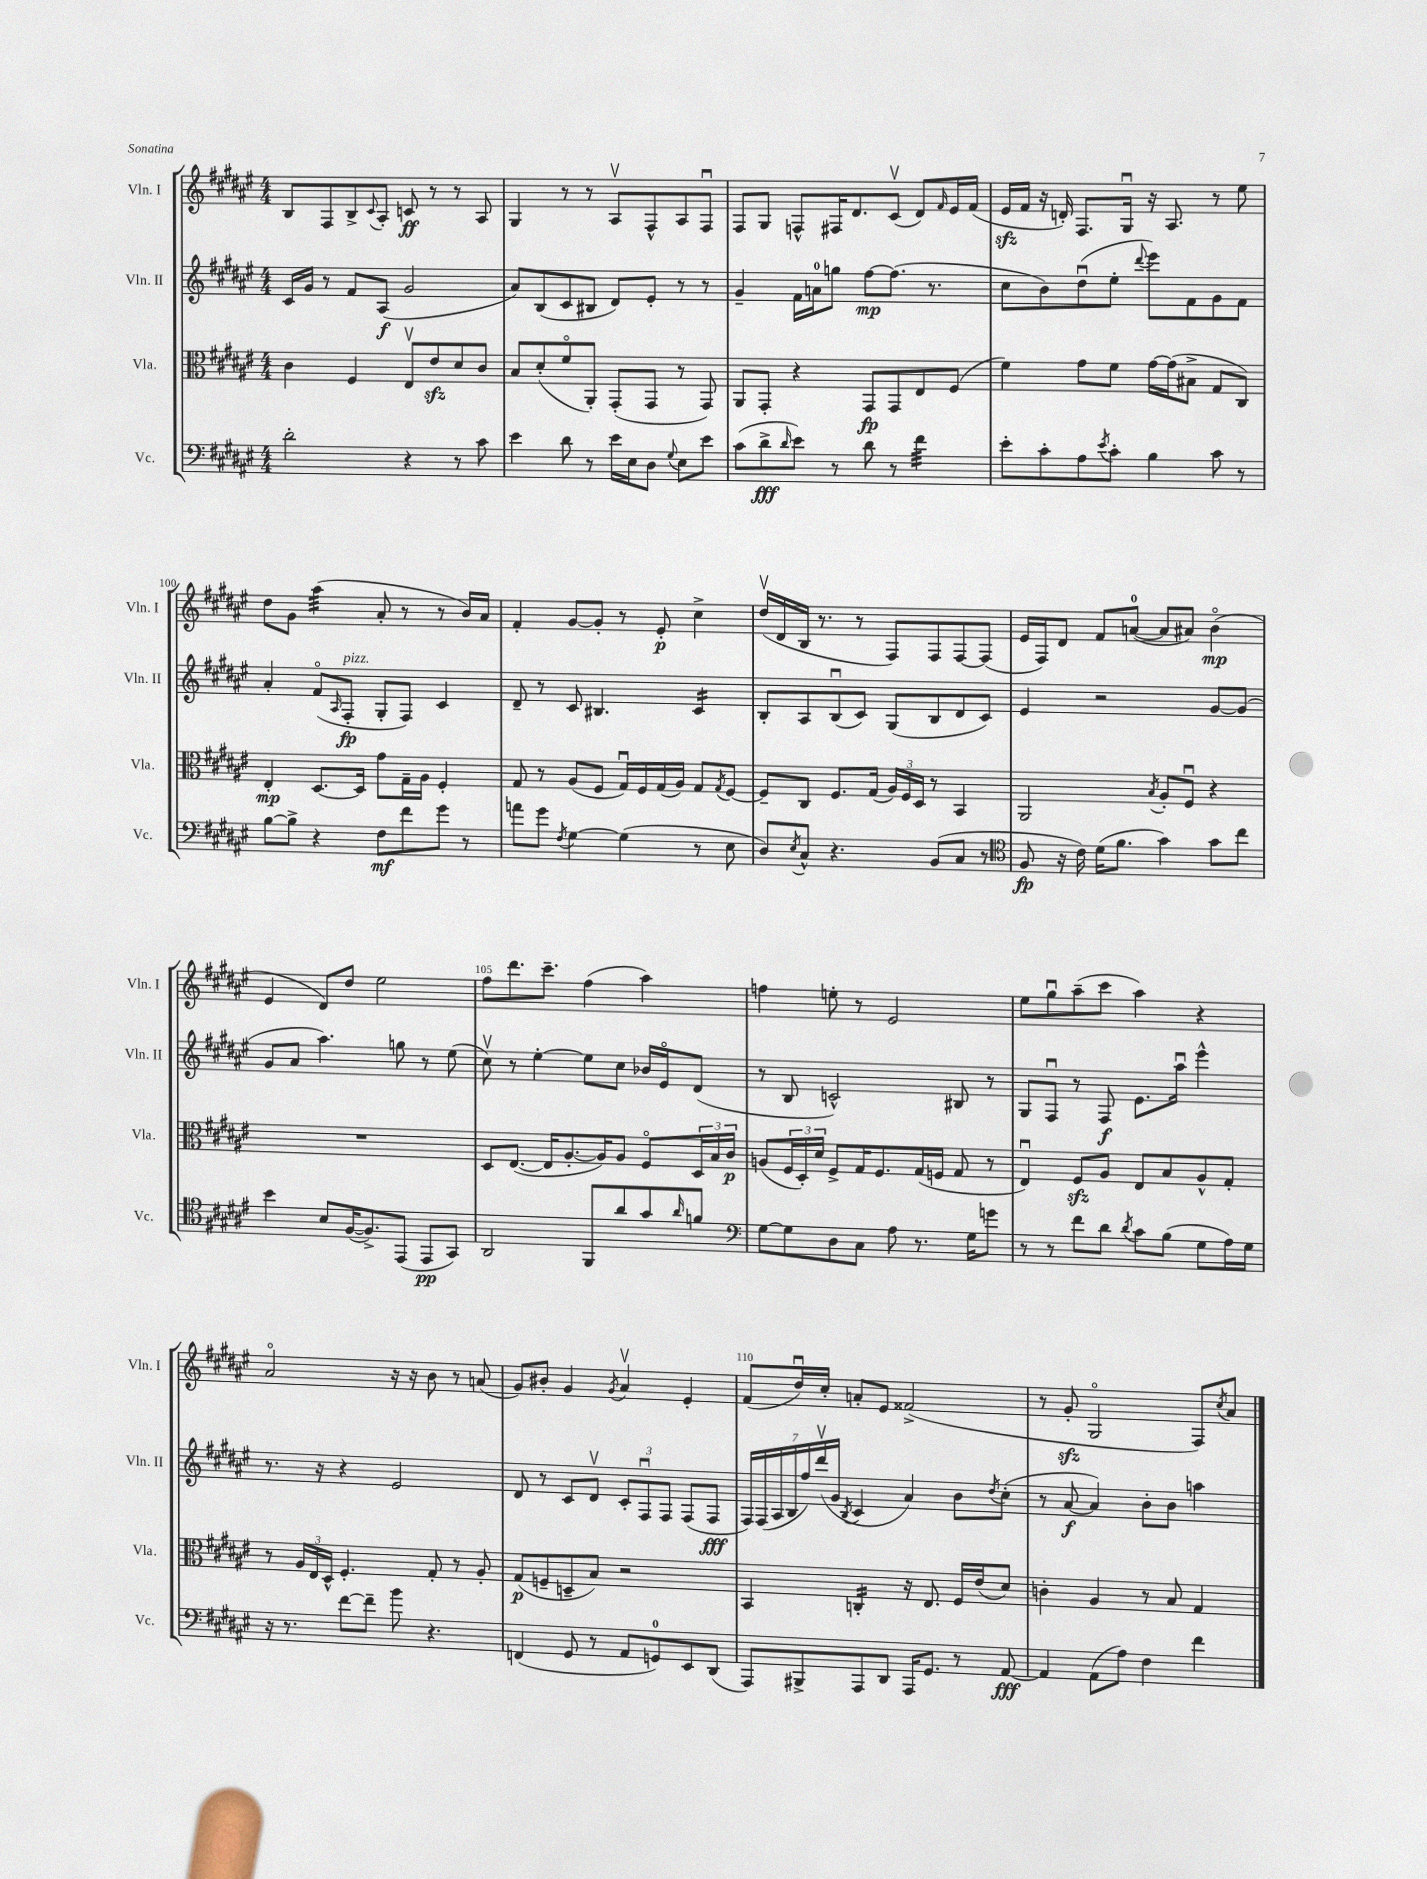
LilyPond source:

<<
\new StaffGroup <<
\new Staff = "s0" \with { instrumentName = "Vln. I" shortInstrumentName = "Vln. I" } {
    \clef treble \key fis \major \numericTimeSignature \time 4/4
    b8 fis8 b8-> \appoggiatura { cis'8 } ais8-. c'8\ff r8 r8 ais8 |
    gis4 r8 r8 ais8\upbow fis8-^ ais8 fis8\downbow |
    fis8 gis8 f8-^ fis16 dis'8. cis'8\upbow( dis'8) \grace { fis'16 } eis'16 fis'16( |
    eis'16\sfz fis'16 r16 d'16-.) fis8. gis16\downbow r16 ais8. r8 eis''8 |
    dis''8 gis'8 ais''4:32( ais'8-. r8 r8 b'16) ais'16 |
    fis'4-. gis'8~ gis'8-. r8 eis'8-.\p cis''4-> |
    dis''16\upbow( dis'16 b16 r8. r8 fis8) fis8 fis8~ fis8( |
    eis'16 fis16) dis'8 fis'8 a'8-0~( a'8 ais'8) b'4\flageolet\mp( |
    eis'4 dis'8) dis''8 eis''2 |
    fis''8 dis'''8. cis'''8.-- fis''4( ais''4) |
    f''4 e''8-. r8 eis'2 |
    eis''8 gis''8\downbow ais''8--( cis'''8 ais''4) r4 |
    ais'2\flageolet r16 r16 b'8 r8 a'8( |
    gis'8) bis'8-. gis'4 \acciaccatura { gis'8 } ais'4\upbow eis'4-. |
    fis'8( dis''16\downbow) cis''16-. a'8-. eis'8 fisis'2->( |
    r8 gis'8-.\sfz gis2\flageolet fis8) \acciaccatura { cis''8 } ais'8 \bar "|." |
}
\new Staff = "s1" \with { instrumentName = "Vln. II" shortInstrumentName = "Vln. II" } {
    \clef treble \key fis \major \numericTimeSignature \time 4/4
    cis'16 gis'16 r8 fis'8 ais8\f( gis'2 |
    ais'8) b8( cis'8 bis8 dis'8) eis'8-. r8 r8 |
    gis'4-- fis'16 a'16-0 g''8 fis''8~\mp fis''8.( r8. |
    cis''8 b'8) dis''8\downbow( eis''8-. \appoggiatura { dis'''8 } eis'''8) fis'8 gis'8 fis'8 |
    ais'4-. fis'8\flageolet( \grace { ais16 } fis8-.\fp^\markup { \italic "pizz." } gis8-. fis8) cis'4 |
    dis'8-- r8 cis'8 bis4. cis'4:16 |
    b8-. ais8 b8\downbow( cis'8) gis8( b8 dis'8 cis'8) |
    eis'4 r2 gis'8~ gis'8( |
    gis'8 ais'8 ais''4.) g''8 r8 eis''8( |
    cis''8\upbow) r8 eis''4~-. eis''8 cis''8 bes'16 eis'16\flageolet dis'8( |
    r8 b8 c'2-^) bis8 r8 |
    gis8 fis8\downbow r8 fis8\f eis'8. ais''16\downbow eis'''4-^ |
    r8. r16 r4 eis'2 |
    dis'8 r8 cis'8 dis'8\upbow \tuplet 3/2 { cis'8-. fis8\downbow fis8 } fis8( fis8\fff |
    \tuplet 7/4 { fis16) fis16( ais16 b16 fis''16) dis'''16\upbow( gis'16 } \acciaccatura { b8 } cis'4 ais'4) b'8 \acciaccatura { dis''8 } cis''8-.( |
    r8 ais'8~\f ais'4) b'8-. b'8 a''4 \bar "|." |
}
\new Staff = "s2" \with { instrumentName = "Vla." shortInstrumentName = "Vla." } {
    \clef alto \key fis \major \numericTimeSignature \time 4/4
    cis'4 fis4 eis8\upbow eis'8\sfz dis'8 cis'8 |
    b8 dis'8-.( fis'8\flageolet ais,8-.) gis,8-.( gis,8 r8 gis,8) |
    ais,8 gis,8-. r4 gis,8\fp gis,8 eis8 fis8( |
    fis'4) gis'8 fis'8 gis'16~ gis'16( bis8-> gis8 cis8) |
    eis4-.\mp dis8.~ dis16 gis'8 gis16-- ais16 fis4-. |
    gis8 r8 ais8( fis8 gis16\downbow) fis16 gis16( ais16) gis8 \acciaccatura { gis8 } fis8~ |
    fis8-- cis8 fis8. gis16( \tuplet 3/2 { ais16) fis16 dis16 } r8 b,4 |
    ais,2 \acciaccatura { b8 } ais8-. fis8\downbow r4 |
    R1 |
    dis8 eis8.~( eis16 ais8.~-. ais16) ais8 fis8\flageolet \tuplet 3/2 { dis16 b16 cis'16\p } |
    a8( \tuplet 3/2 { fis16 dis16-.) dis'16 } fis8-> gis16 fis8. gis16( f16 gis8 r8 |
    eis4\downbow) fis8\sfz ais8 eis8 b8 ais8-^ gis8-. |
    r8 \tuplet 3/2 { ais16 eis16 dis16-^ } fis4.-. gis8-. r8 ais8-. |
    gis8\p( f8-- d8-- b8) r2 |
    b,4 c4:16-. r16 eis8. fis16 eis'16( dis'8) |
    c'4-. ais4 r8 b8 gis4 \bar "|." |
}
\new Staff = "s3" \with { instrumentName = "Vc." shortInstrumentName = "Vc." } {
    \clef bass \key fis \major \numericTimeSignature \time 4/4
    dis'2-. r4 r8 cis'8 |
    eis'4 dis'8 r8 eis'16 eis16 dis8 \appoggiatura { gis8 } eis8 eis'8 |
    cis'8( dis'8->\fff \grace { dis'16 } eis'8) r8 dis'8 r8 fis'4:32 |
    eis'8-. cis'8-. ais8 \acciaccatura { eis'8 } cis'8-. b4 cis'8 r8 |
    b8~ b8-> r4 fis8\mf fis'8 gis'8 r8 |
    a'8 gis'8 \acciaccatura { fis8 } gis4~ gis4( r8 eis8 |
    dis8) \acciaccatura { eis8 } cis8-^ r4. b,8( cis8 r8 |
    \clef tenor fis8\fp r16 cis'16) dis'16( fis'8. gis'4) gis'8 cis''8 |
    b'4 b8 fis16~( fis8.->) eis,8( eis,8\pp gis,8) |
    ais,2 fis,8 ais'8 gis'8 \grace { ais'16 } f'8 |
    \clef bass gis8~ gis8 dis8 cis8 ais8 r8. gis16 g'8 |
    r8 r8 fis'8 dis'8 \acciaccatura { dis'8 } cis'8 b8( gis8 ais16) gis16 |
    r16 r8. fis'8~ fis'8-- b'8 r4. |
    f,4( gis,8 r8 ais,8 g,8-0) eis,8 dis,8( |
    ais,,8) bis,,8-> ais,,8 dis,8 ais,,16 gis,8. r8 ais,8~\fff |
    ais,4 ais,8( ais8) fis4 fis'4 \bar "|." |
}
>>
>>
\layout { \context { \Score currentBarNumber = #96 \override BarNumber.break-visibility = ##(#f #t #t) barNumberVisibility = #(every-nth-bar-number-visible 5) } }
